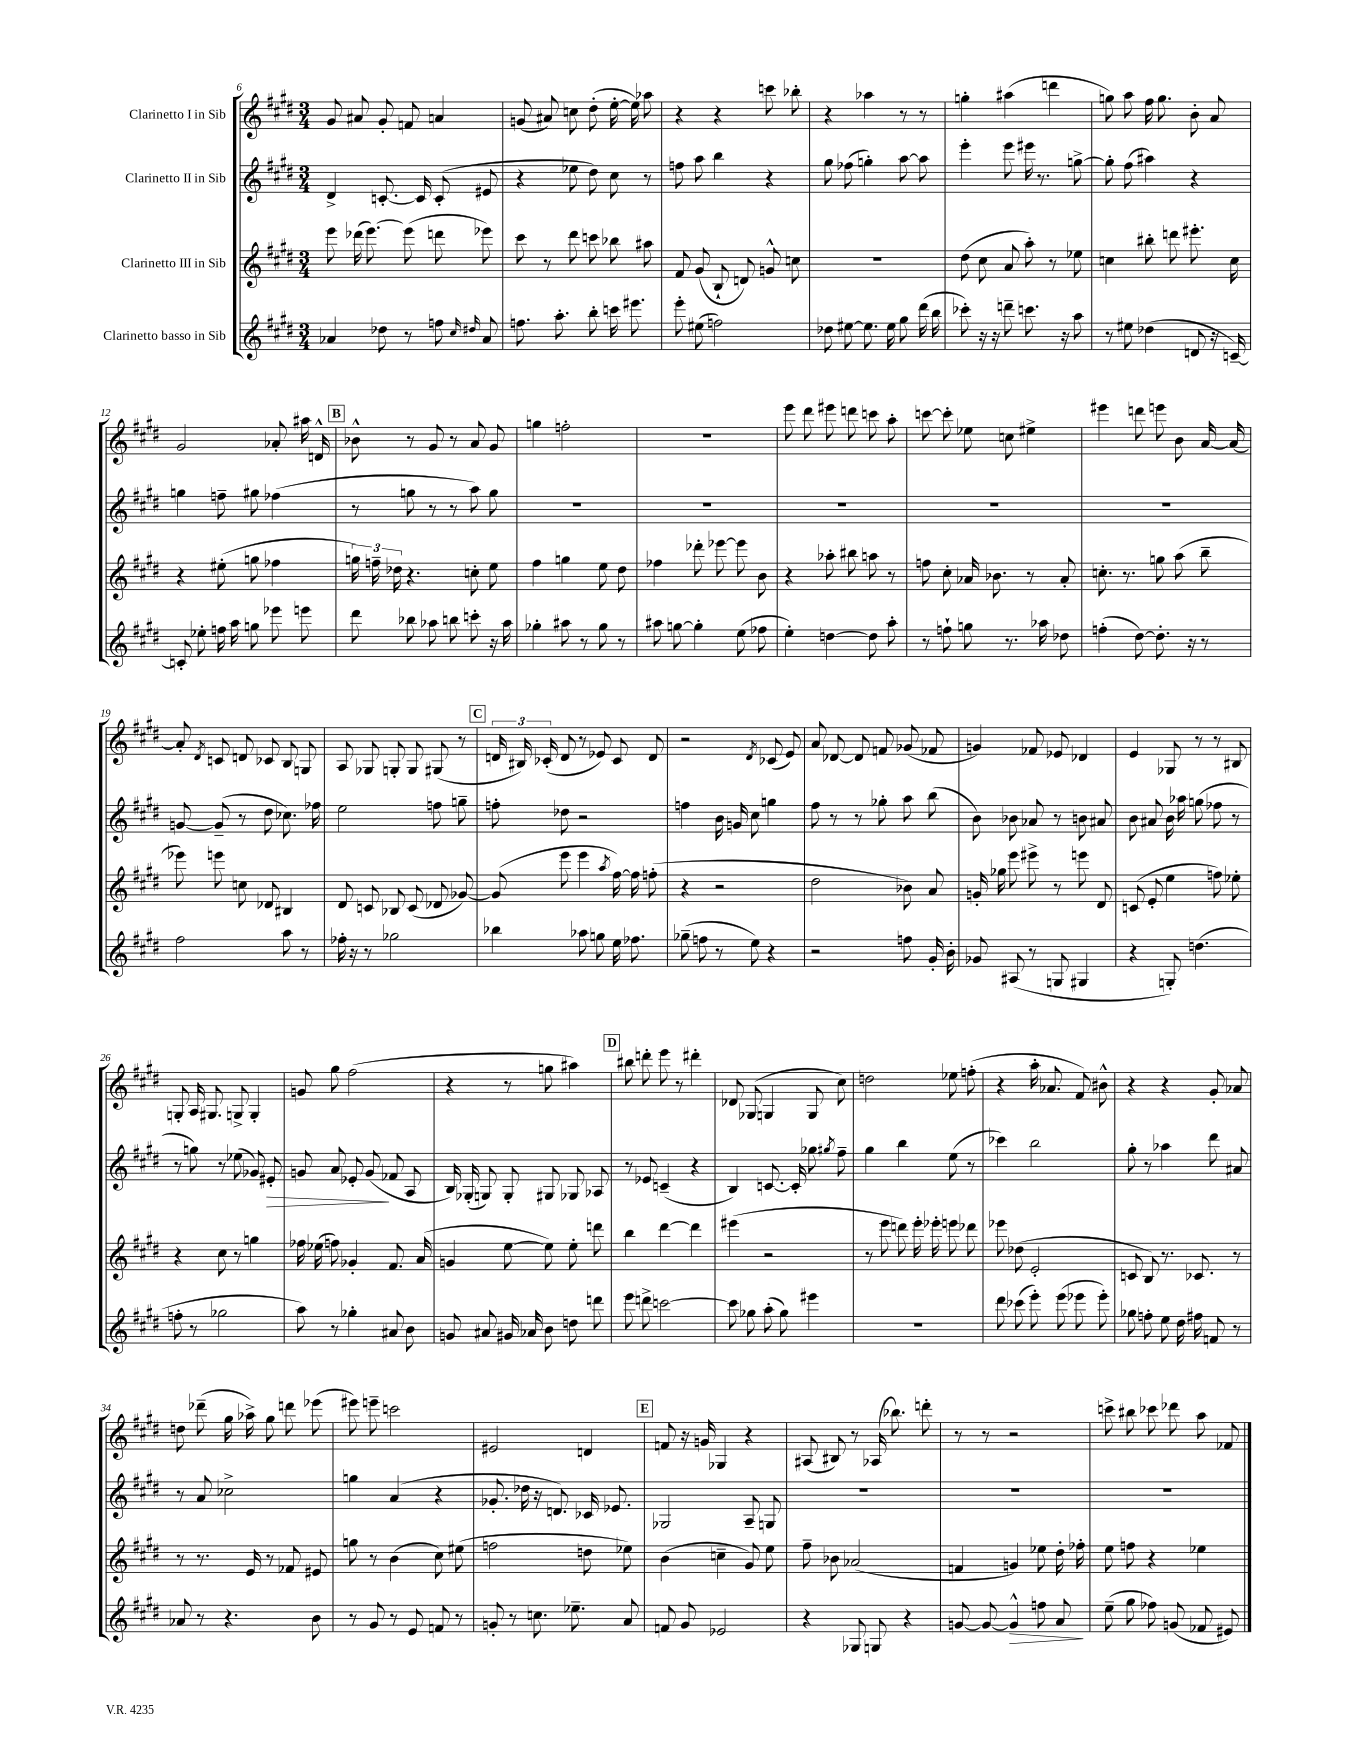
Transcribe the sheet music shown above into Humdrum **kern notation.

**kern	**dynam	**kern	**kern	**dynam	**kern
*part4	*part4	*part3	*part2	*part2	*part1
*staff4	*staff4	*staff3	*staff2	*staff2	*staff1
*I"Clarinetto basso in Sib	*	*I"Clarinetto III in Sib	*I"Clarinetto II in Sib	*	*I"Clarinetto I in Sib
*clefG2	*	*clefG2	*clefG2	*	*clefG2
*k[f#c#g#d#]	*	*k[f#c#g#d#]	*k[f#c#g#d#]	*	*k[f#c#g#d#]
*M3/4	*	*M3/4	*M3/4	*	*M3/4
=6	=6	=6	=6	=6	=6
4a-X/	.	8eee\	4d#^/	.	8g#/
.	.	(16ddd-X\	.	.	8a#X/
.	.	[8.eee\)	.	.	.
8dd-X\	.	.	[8.cn'/	.	8g#'/
8r	.	(8eee\]	.	.	8fn/
.	.	.	16c/]	.	.
8ffn\	.	8dddn\	(8c'/	.	4an/
16qqcc#/	.	.	.	.	.
16qqdd#X/	.	.	.	.	.
8a-/	.	8eee-X\)	8e#X/	.	.
=7	=7	=7	=7	=7	=7
8.ffn\	.	8ccc#\	4r	.	(8gn/
.	.	8r	.	.	8a#X/)
8.aa'\	.	.	.	.	.
.	.	8ddd#\	8ee-X\	.	8ccn\
8bb'\	.	8cccn\	8dd#\)	.	(8dd#'\
16cccn\	.	8bb-X\	8cc#\	.	[16ee'\
8.eee#X\	.	.	.	.	16ee\])
.	.	8aa#X\	8r	.	8aa-X\
=8	=8	=8	=8	=8	=8
8eee'\	.	8f#/	8ffn\	.	4r
(8ee#X\	.	(8g#/	8aa\	.	.
2ffn\)	.	8B`/	4bb\	.	4r
.	.	8dn/)	.	.	.
.	.	8gn^^/	4r	.	8cccn\
.	.	8ccn\	.	.	8bb-X'\
=9	=9	=9	=9	=9	=9
8dd-X\	.	2.r	8gg#\	.	4r
[8ee#X\	.	.	(8ff-X\	.	.
8.ee#\]	.	.	4ggn'\)	.	4aa-X\
16ee#\	.	.	.	.	.
8gg#\	.	.	[8aa\	.	8r
(16ddd#\	.	.	8aa\]	.	8r
16bb\	.	.	.	.	.
=10	=10	=10	=10	=10	=10
8ccc-X'\)	.	(8dd#\	4eee'\	.	4ggn'\
16r	.	8cc#\	.	.	.
16r	.	.	.	.	.
8dddn~\	.	8a/	8eee\	.	(4aa#X\
8.cccn\	.	8aa'\)	16eee#X\	.	.
.	.	.	8.r	.	.
.	.	8r	.	.	4dddn\
16r	.	.	.	.	.
8aa\	.	8ee-X\	[8ggn^\	.	.
=11	=11	=11	=11	=11	=11
8r	.	4ccn\	8gg'\]	.	8ggn\)
8ee#X\	.	.	(8ff#\	.	8aa\
(4dd-X\	.	8bb#X'\	4aa#X\)	.	16ff#\
.	.	.	.	.	8.gg\
.	.	8dddn\	.	.	.
8dn/	.	8.eee#X'\	4r	.	8b'\
16r	.	.	.	.	8a/
[16cn~/)	.	16cc\	.	.	.
!!LO:LB:g=z
=12	=12	=12	=12	=12	=12
8cn'/]	.	4r	4ggn\	.	2g#/
8ee-X'\	.	.	.	.	.
16ffn\	.	(8ee#X'\	8ffn~\	.	.
16aa\	.	.	.	.	.
8ggn\	.	8ggn\	8gg#X\	.	.
8eee-X\	.	4ff-X\	(4ff-X\	.	8a-X'/
8eeen\	.	.	.	.	16aa#X\
.	.	.	.	.	16dn^^/
!!LO:REH:place=s1:t=B
=13	=13	=13	=13	=13	=13
8ddd#\	.	24ggn\)	8r	.	8b-X^^\
.	.	24ffn~\	.	.	.
.	.	24dd-X\	.	.	.
8bb-X\	.	4.r	8ggn\	.	8r
8aa-X\	.	.	8r	.	8g#/
8bbn\	.	.	8r	.	8r
8cccn'\	.	8ccn'\	8aa\)	.	8a/
16r	.	8ee\	8gg\	.	8g#/
16aa-\	.	.	.	.	.
=14	=14	=14	=14	=14	=14
4gg-X'\	.	4ff#\	2.r	.	4ggn\
8aa#X\	.	4ggn\	.	.	2ffn'\
8r	.	.	.	.	.
8gg-\	.	8ee\	.	.	.
8r	.	8dd#\	.	.	.
=15	=15	=15	=15	=15	=15
8aa#X\	.	4ff-X\	2.r	.	2.r
[8ggn\	.	.	.	.	.
4gg'\]	.	8ddd-X'\	.	.	.
.	.	[8eee-X\	.	.	.
(8ee\	.	8eee-\]	.	.	.
8ff-X\	.	8b\	.	.	.
=16	=16	=16	=16	=16	=16
4ee'\)	.	4r	2.r	.	8eee\
.	.	.	.	.	8ddd#\
[4ddn\	.	8aa-X'\	.	.	8eee#X\
.	.	8bb#X\	.	.	8dddn\
8dd\]	.	8aan\	.	.	8cccn\
8aa'\	.	8r	.	.	8aa'\
=17	=17	=17	=17	=17	=17
8r	.	8ffn\	2.r	.	[8cccn\
8ffn`\	.	8cc#'\	.	.	8ccc'\]
8ggn\	.	16a-X/	.	.	8ee-X\
.	.	8.b-X\	.	.	.
8.r	.	.	.	.	8ccn\
.	.	8r	.	.	4ee#X^\
16aa-X\	.	.	.	.	.
8dd-X\	.	8a-'/	.	.	.
=18	=18	=18	=18	=18	=18
(4ffn'\	.	8.ccn'\	2.r	.	4eee#X\
.	.	8.r	.	.	.
[8dd#\)	.	.	.	.	8dddn\
8.dd#'\]	.	8ggn\	.	.	8eeen\
.	.	(8aa\	.	.	8b\
16r	.	.	.	.	.
8r	.	8bb~\	.	.	[16a/
.	.	.	.	.	16a/_
!!LO:LB:g=z
=19	=19	=19	=19	=19	=19
2ff#\	.	8eee-X\)	[8gn/	.	8a'/]
.	.	.	.	.	8qd#/
.	.	8eeen\	(8g~/]	.	8cn/
.	.	8ccn\	8r	.	8dn/
.	.	8d-X/	8dd#\	.	8c-X/
8aa\	.	4B#X/	8.cc-X\)	.	8B/
8r	.	.	.	.	8Gn/
.	.	.	16ff-X\	.	.
=20	=20	=20	=20	=20	=20
16ff-X'\	.	8d#/	2ee\	.	8A/
16r	.	.	.	.	.
8r	.	8cn/	.	.	8G-X/
2gg-X\	.	8B-X/	.	.	8Gn'/
.	.	(8c/	.	.	8G/
.	.	8d-X/	8ffn\	.	(8G#X/
.	.	[8g-X/)	8ggn~\	.	8r
!!LO:REH:place=s1:t=C
=21	=21	=21	=21	=21	=21
4bb-X\	.	(8g-/]	8ffn'\	.	24dn/
.	.	.	.	.	24B#X/)
.	.	.	.	.	(24c-X'/
.	.	8eee\	8dd-X\	.	8d/
8aa-X\	.	4eee\	2r	.	8r
8ggn\	.	.	.	.	8e-X/)
.	.	8qaa/	.	.	.
16ee\	.	[16ff#\)	.	.	8c-/
8.ff-X\	.	16ff#\]	.	.	.
.	.	(8ffn'\	.	.	8d/
=22	=22	=22	=22	=22	=22
(8gg-X~\	.	4r	4ffn\	.	2r
8ffn\	.	.	.	.	.
8r	.	2r	16b\	.	.
.	.	.	16gn/	.	.
8ee\)	.	.	8cc#\	.	.
.	.	.	.	.	8qd#/
4r	.	.	4ggn\	.	(8c-X/
.	.	.	.	.	8e/)
=23	=23	=23	=23	=23	=23
2r	.	2dd#\	8ff#\	.	8a/
.	.	.	8r	.	[8d-X/
.	.	.	8r	.	8d-/]
.	.	.	8gg-X'\	.	8fn/
8ffn\	.	8b-X\)	8aa\	.	(8g-X/
16g#'/	.	8a/	(8bb\	.	8f-X/
16b'\	.	.	.	.	.
=24	=24	=24	=24	=24	=24
8g-X/	.	16gn'/	8b\)	.	4gn/)
.	.	16gg-X\	.	.	.
(8A#X/	.	8eee\	8b-X\	.	.
8r	.	8eee#X^\	8a-X/	.	8f-X/
8Gn/	.	8r	8r	.	8e-X/
4G#X/	.	8eeen\	8bn\	.	4d-X/
.	.	8d#/	8a#X/	.	.
=25	=25	=25	=25	=25	=25
4r	.	(8cn/	8b\	.	4e/
.	.	8e'/	8a#X/	.	.
8Gn'/)	.	4ee\	16b\	.	8G-X/
.	.	.	16aa-X\	.	.
(4.ddn\	.	.	(8ggn\	.	8r
.	.	8ffn\)	8ff-X\	.	8r
.	.	8ee-X'\	8r	.	8B#X/
!!LO:LB:g=z
=26	=26	=26	=26	=26	=26
8ffn'\	.	4r	8r	.	8Gn'/
8r	.	.	8ggn\)	.	16A/
.	.	.	.	.	8.G#X/
2gg-X\	.	8cc#\	8r	.	.
.	.	8r	(8ee-X\	.	8Gn^/
.	.	4ggn\	8g-X/)	.	4G'/
!	!	!	!	!LO:HP:b	!
.	.	.	8e#X'/	>	.
=27	=27	=27	=27	=27	=27
8aa\)	.	16ff-X\	8gn/	.	8gn/
.	.	(16ee-X\	.	.	.
8r	.	8ffn\)	8a/	.	8gg#\
4gg-X'\	.	4g-X'/	8e-X'/	.	(2ff#\
.	.	.	(8g/	.	.
8a#X/	.	8.f#/	8f-X/	]	.
8b\	.	.	8A/	.	.
.	.	(16a/	.	.	.
=28	=28	=28	=28	=28	=28
8gn/	.	4gn/	16B/)	.	4r
.	.	.	(16G-X'/	.	.
8a#X/	.	.	8Gn/)	.	.
16g#X/	.	[8ee\	8G'/	.	8r
16a-X/	.	.	.	.	.
8b\	.	8ee\])	8G#X/	.	8ggn\
8ddn\	.	8ee'\	8G-X/	.	4aa#X\)
8dddn\	.	8dddn\	8A-X/	.	.
!!LO:REH:place=s1:t=D
=29	=29	=29	=29	=29	=29
8eee\	.	4bb\	8r	.	8bb#X\
8dddn^\	.	.	8e-X/	.	8dddn'\
[2cccn\	.	[4ddd#\	(4cn~/	.	8eee\
.	.	.	.	.	8r
.	.	4ddd#\]	4r	.	4ddd#X'\
=30	=30	=30	=30	=30	=30
8ccc\]	.	(4eee#X\	4B/)	.	8d-X/
8gg-X\	.	.	.	.	(8G-X/
(8aa'\	.	2r	[8.cn/	.	4Gn/
8gg-\)	.	.	.	.	.
.	.	.	16c'/]	.	.
4eee#X\	.	.	8gg-X\	.	8G/
.	.	.	8qgg#X/	.	.
.	.	.	8ff#~\	.	8cc#\)
=31	=31	=31	=31	=31	=31
2.r	.	8r	4gg#\	.	2ddn\
.	.	8eee\	.	.	.
.	.	8dddn\)	4bb\	.	.
.	.	16eee'\	.	.	.
.	.	16eee-X'\	.	.	.
.	.	8eeen\	(8ee\	.	8ee-X\
.	.	8ddd-X\	8r	.	(8ffn'\
=32	=32	=32	=32	=32	=32
8ddd#\	.	8eee-X\	4ccc-X\)	.	4r
(8ccc-X\	.	(8dd-X\	.	.	.
8eee'\)	.	2e'/	2bb\	.	16aa'\
.	.	.	.	.	8.a-X/
(8eee\	.	.	.	.	.
8eee-X\	.	.	.	.	8f#/)
8eee-'\)	.	.	.	.	8b#X^^\
=33	=33	=33	=33	=33	=33
8gg-X\	.	8cn/	8gg#'\	.	4r
8ffn'\	.	8B/)	8r	.	.
8ee\	.	8.r	4aa-X\	.	4r
16dd#\	.	.	.	.	.
16ff#X\	.	8.c-X/	.	.	.
8fn/	.	.	8ddd#\	.	8g#'/
8r	.	8r	8a#X/	.	8a-X/
!!LO:LB:g=z
=34	=34	=34	=34	=34	=34
8a-X/	.	8r	8r	.	8ddn\
8r	.	8.r	8a/	.	(8ddd-X~\
4.r	.	.	2cc-X^\	.	16gg#\
.	.	16e/	.	.	16aa-X^\)
.	.	8r	.	.	8gg#\
.	.	8f-X/	.	.	8dddn\
8b\	.	8e#X/	.	.	(8eee-X\
=35	=35	=35	=35	=35	=35
8r	.	8ggn\	4ggn\	.	8eee#X\)
8g#/	.	8r	.	.	8eeen~\
8r	.	(4b\	(4a/	.	2cccn\
8e/	.	.	.	.	.
8fn/	.	8cc#\)	4r	.	.
8r	.	(8ee#X\	.	.	.
=36	=36	=36	=36	=36	=36
8gn'/	.	2ffn\	8.g-X'/	.	2e#X/
8r	.	.	.	.	.
.	.	.	16dd-X\	.	.
8.ccn\	.	.	16r	.	.
.	.	.	8.dn/)	.	.
8.ee-X~\	.	.	.	.	.
.	.	8ddn\	16c-X/	.	4dn/
.	.	.	8.e-X/	.	.
8a/	.	8ee-X\)	.	.	.
!!LO:REH:place=s1:t=E
=37	=37	=37	=37	=37	=37
8fn/	.	(4b\	2G-X/	.	8fn/
8g#/	.	.	.	.	16r
.	.	.	.	.	16gn/
2e-X/	.	4ccn~\	.	.	4G-X/
.	.	8g#/)	8A~/	.	4r
.	.	8ee\	8Gn/	.	.
=38	=38	=38	=38	=38	=38
4r	.	8ff#~\	2.r	.	(8A#X/
.	.	8b-X\	.	.	8B#X/)
8G-X/	.	(2a-X/	.	.	8r
8Gn/	.	.	.	.	(16A-X/
.	.	.	.	.	8.bb-X\)
4r	.	.	.	.	.
.	.	.	.	.	8dddn'\
=39	=39	=39	=39	=39	=39
[8gn/	.	4fn/	2.r	.	8r
8g/_	.	.	.	.	8r
!	!LO:HP:b	!	!	!	!
4g^^/]	>	4gn/)	.	.	2r
8ffn\	.	8ee-X\	.	.	.
8a/	.	16dd#'\	.	.	.
.	.	16ff-X'\	.	.	.
.	]	.	.	.	.
=40	=40	=40	=40	=40	=40
(8ee~\	.	8ee\	2.r	.	8cccn^\
8gg#\	.	8ffn\	.	.	8bb#X\
8ff-X\)	.	4r	.	.	8ccc-X\
(8gn/	.	.	.	.	8ddd-X\
8f-X/	.	4ee-X\	.	.	8aa\
8e#X/)	.	.	.	.	8f-X/
==	==	==	==	==	==
*-	*-	*-	*-	*-	*-
